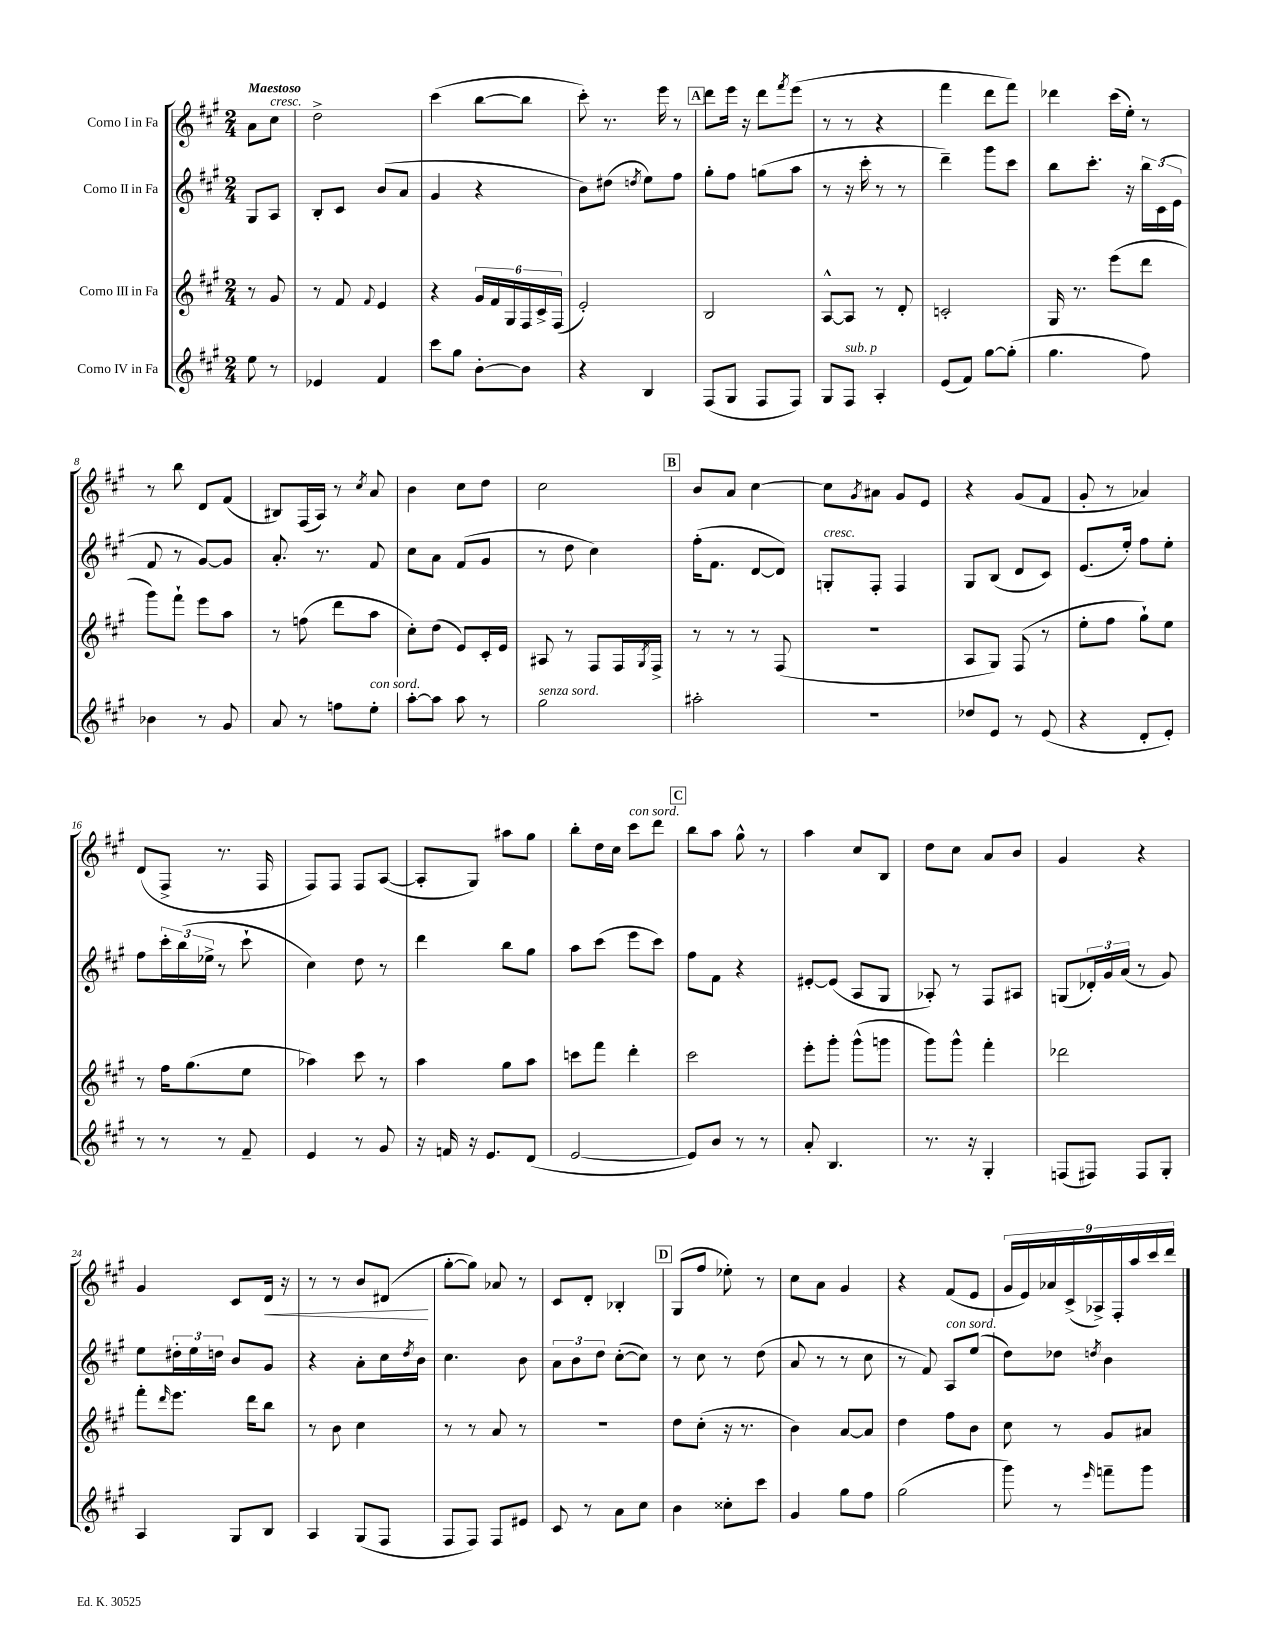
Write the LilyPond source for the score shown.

<<
\new StaffGroup <<
\new Staff = "s0" \with { instrumentName = "Corno I in Fa" } {
    \clef treble \key a \major \numericTimeSignature \time 2/4 \partial 4 \tempo "Maestoso"
    a'8 cis''8^\markup { \italic "cresc." } |
    d''2-> |
    cis'''4( b''8~ b''8 |
    cis'''8-.) r8. e'''16 r8 |
    \mark \markup { \box "A" } d'''8 e'''16 r16 d'''8 \acciaccatura { fis'''8 } e'''8( |
    r8 r8 r4 |
    fis'''4 d'''8 fis'''8) |
    des'''4 cis'''16( e''16-.) r8 |
    r8 b''8 d'8 fis'8( |
    bis8) fis16( a16) r8 \acciaccatura { cis''8 } a'8 |
    b'4 cis''8 d''8 |
    cis''2 |
    \mark \markup { \box "B" } b'8 a'8 cis''4~ |
    cis''8 \acciaccatura { gis'8 } ais'8 gis'8 e'8 |
    r4 gis'8( fis'8 |
    gis'8-. r8 aes'4) |
    d'8( fis8-> r8. fis16 |
    fis8) fis8 fis8 a8~( |
    a8-. gis8) ais''8 gis''8 |
    b''8-. d''16 cis''16 cis'''8^\markup { \italic "con sord." } d'''8 |
    \mark \markup { \box "C" } b''8 a''8 gis''8-^ r8 |
    a''4 cis''8 b8 |
    d''8 cis''8 a'8 b'8 |
    gis'4 r4 |
    gis'4 cis'8 d'16\< r16 |
    r8 r8 b'8 dis'8\!( |
    gis''8~-. gis''8) aes'8 r8 |
    cis'8 d'8-. bes4-. |
    \mark \markup { \box "D" } gis8( fis''8 ees''8-.) r8 |
    cis''8 a'8 gis'4 |
    r4 fis'8( e'8 |
    \tuplet 9/8 { gis'16 e'16) aes'16 cis'16->( aes16->) fis16-. a''16 cis'''16 d'''16 } \bar "|." |
}
\new Staff = "s1" \with { instrumentName = "Corno II in Fa" } {
    \clef treble \key a \major \numericTimeSignature \time 2/4 \partial 4
    gis8 a8 |
    b8-. cis'8 b'8( a'8 |
    gis'4 r4 |
    b'8) dis''8( \acciaccatura { d''8 } e''8) fis''8 |
    \mark \markup { \box "A" } gis''8-. fis''8 g''8( a''8 |
    r8 r16 cis'''16-. r8 r8 |
    d'''4--) gis'''8 cis'''8 |
    b''8 cis'''8.-. r16 \tuplet 3/2 { b''16 cis'16( e'16 } |
    fis'8 r8 gis'8~) gis'8 |
    a'8.-. r8. fis'8 |
    cis''8 a'8 fis'8( gis'8 |
    r8 d''8 cis''4) |
    \mark \markup { \box "B" } fis''16-.( fis'8. d'8~ d'8) |
    g8-.^\markup { \italic "cresc." } fis8-. fis4 |
    gis8 b8( d'8 cis'8) |
    e'8.( e''16-.) fis''8 e''8-. |
    fis''8 \tuplet 3/2 { cis'''16-. b''16( ees''16-> } r8 cis'''8-! |
    cis''4) d''8 r8 |
    d'''4 b''8 gis''8 |
    a''8 cis'''8( e'''8 cis'''8) |
    \mark \markup { \box "C" } fis''8 fis'8 r4 |
    eis'8~-. eis'8( a8 gis8 |
    aes8-.) r8 fis8 ais8 |
    g8( \tuplet 3/2 { des'16-.) gis'16 a'16( } r8 gis'8) |
    e''8 \tuplet 3/2 { dis''16-. e''16 d''16 } b'8 gis'8 |
    r4 a'8-. cis''16 \acciaccatura { d''8 } b'16 |
    cis''4. b'8 |
    \tuplet 3/2 { a'8 b'8 d''8 } cis''8~-.( cis''8) |
    \mark \markup { \box "D" } r8 cis''8 r8 d''8( |
    a'8 r8 r8 cis''8 |
    r8 fis'8) a8^\markup { \italic "con sord." } e''8( |
    d''8) des''8 \acciaccatura { d''8 } b'4 \bar "|." |
}
\new Staff = "s2" \with { instrumentName = "Corno III in Fa" } {
    \clef treble \key a \major \numericTimeSignature \time 2/4 \partial 4
    r8 gis'8 |
    r8 fis'8 \appoggiatura { fis'8 } e'4 |
    r4 \tuplet 6/4 { gis'16 fis'16 gis16 fis16 cis'16-> fis16( } |
    e'2-.) |
    \mark \markup { \box "A" } b2 |
    a8~-^ a8 r8 d'8-. |
    c'2-. |
    gis16 r8. e'''8( d'''8 |
    gis'''8) fis'''8-! e'''8 a''8 |
    r8 f''8( d'''8 a''8 |
    cis''8-.) d''8( e'8) cis'16-. e'16 |
    ais8 r8 fis8 fis16 \acciaccatura { gis8 } fis16-> |
    \mark \markup { \box "B" } r8 r8 r8 fis8( |
    R2 |
    a8 gis8) fis8( r8 |
    e''8-. fis''8 gis''8-!) e''8 |
    r8 fis''16 gis''8.( e''8 |
    aes''4) cis'''8 r8 |
    a''4 gis''8 a''8 |
    c'''8 fis'''8 d'''4-. |
    \mark \markup { \box "C" } cis'''2 |
    e'''8-. gis'''8-. gis'''8-^( g'''8 |
    gis'''8) gis'''8-^ fis'''4-. |
    des'''2 |
    fis'''8-. \grace { d'''16 } e'''8. d'''16 b''8 |
    r8 b'8 cis''4 |
    r8 r8 a'8 r8 |
    R2 |
    \mark \markup { \box "D" } d''8 cis''8-.( r16 r8. |
    b'4) a'8~ a'8 |
    d''4 fis''8 b'8 |
    cis''8 r8 gis'8 ais'8 \bar "|." |
}
\new Staff = "s3" \with { instrumentName = "Corno IV in Fa" } {
    \clef treble \key a \major \numericTimeSignature \time 2/4 \partial 4
    e''8 r8 |
    ees'4 fis'4 |
    cis'''8 gis''8 b'8~-. b'8 |
    r4 b4 |
    \mark \markup { \box "A" } fis8( gis8 fis8 fis8) |
    gis8 fis8^\markup { \italic "sub. p" } a4-. |
    e'8( fis'8) gis''8~ gis''8-.( |
    gis''4. fis''8) |
    bes'4 r8 gis'8 |
    a'8 r8 f''8 e''8-.^\markup { \italic "con sord." } |
    a''8~-. a''8 a''8 r8 |
    gis''2^\markup { \italic "senza sord." } |
    \mark \markup { \box "B" } ais''2-. |
    r2 |
    des''8 e'8 r8 e'8( |
    r4 d'8-. e'8-.) |
    r8 r8 r8 fis'8-- |
    e'4 r8 gis'8 |
    r16 f'16 r16 e'8. d'8( |
    e'2~ |
    \mark \markup { \box "C" } e'8) b'8 r8 r8 |
    a'8-. b4. |
    r8. r16 gis4-. |
    f8( fis8) fis8 gis8-. |
    a4 gis8 b8 |
    a4 gis8( fis8 |
    fis8 fis8) fis8 eis'8 |
    cis'8 r8 a'8 cis''8 |
    \mark \markup { \box "D" } b'4 cisis''8-. cis'''8 |
    gis'4 gis''8 fis''8 |
    gis''2( |
    gis'''8) r8 \grace { e'''16 } f'''8-- gis'''8 \bar "|." |
}
>>
>>
